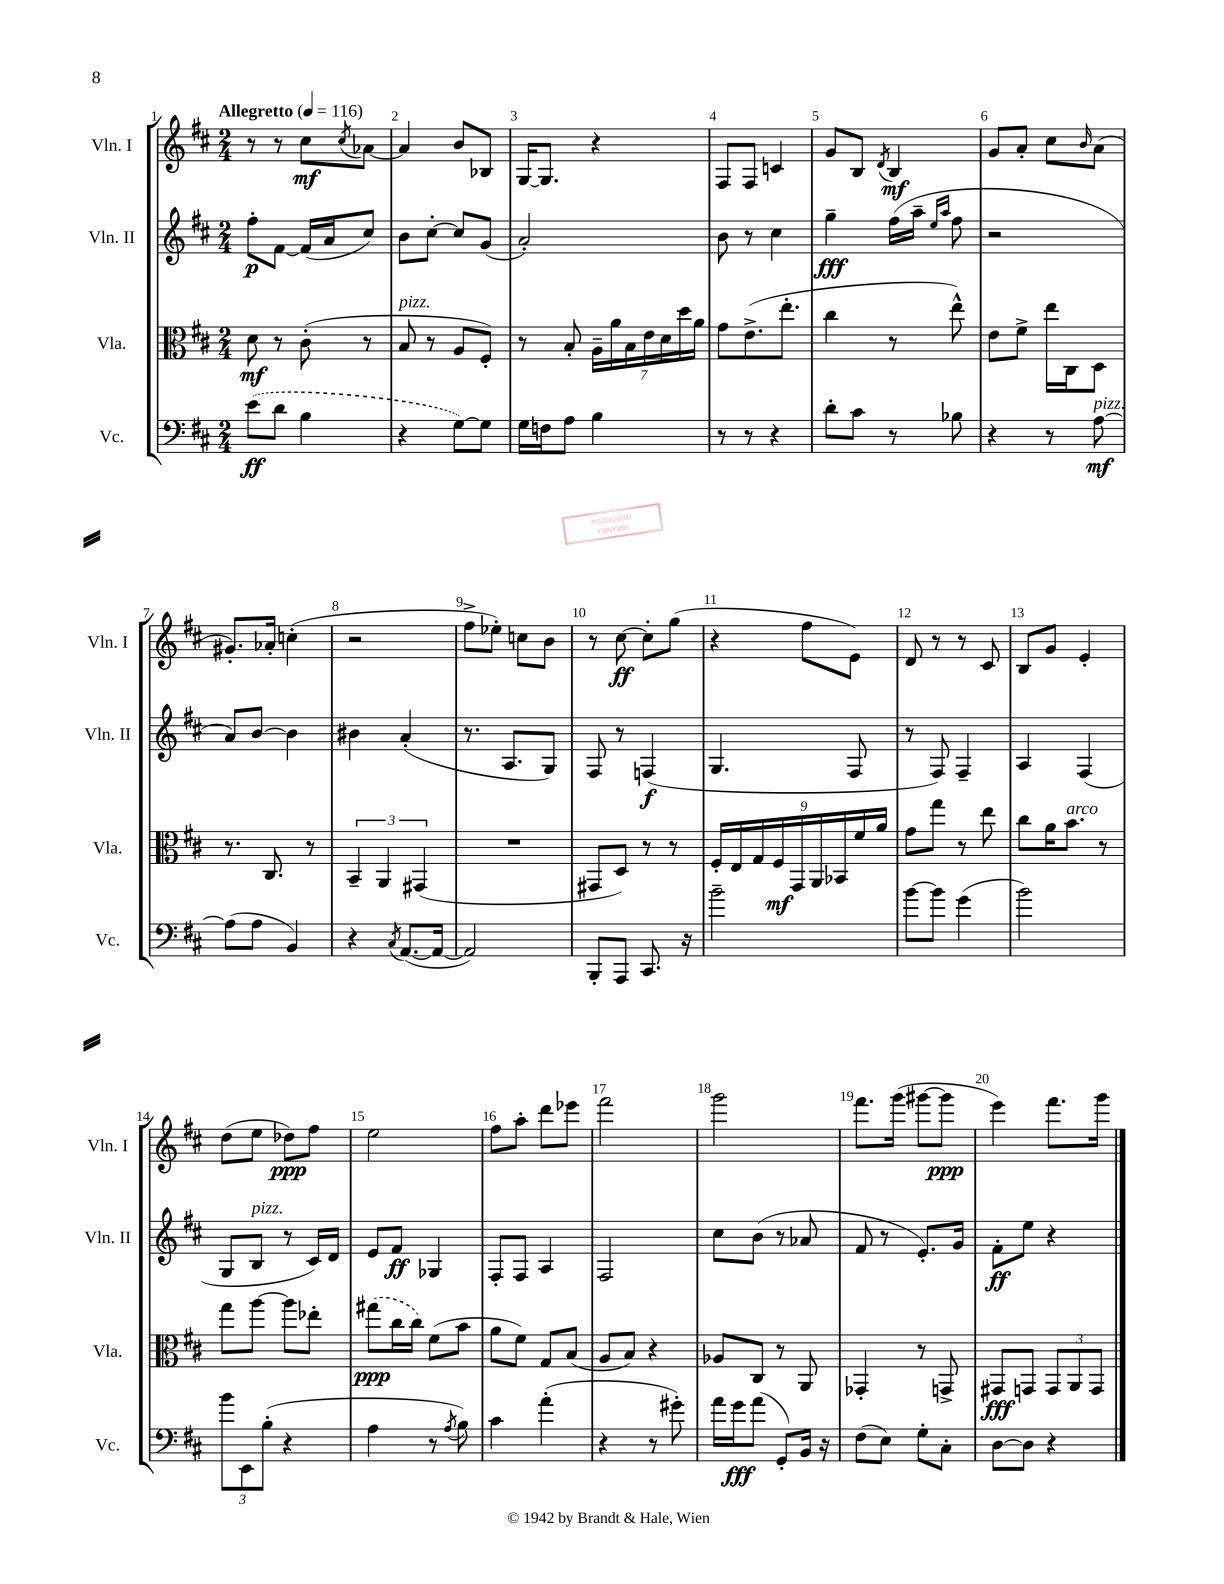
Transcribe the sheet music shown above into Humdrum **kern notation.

**kern	**dynam	**kern	**dynam	**kern	**dynam	**kern	**dynam
*part4	*part4	*part3	*part3	*part2	*part2	*part1	*part1
*staff4	*staff4	*staff3	*staff3	*staff2	*staff2	*staff1	*staff1
*I"Vc.	*	*I"Vla.	*	*I"Vln. II	*	*I"Vln. I	*
*I'Vc.	*	*I'Vla.	*	*I'Vln. II	*	*I'Vln. I	*
*clefF4	*	*clefC3	*	*clefG2	*	*clefG2	*
*k[f#c#]	*	*k[f#c#]	*	*k[f#c#]	*	*k[f#c#]	*
*M2/4	*	*M2/4	*	*M2/4	*	*M2/4	*
*MM116	*	*MM116	*	*MM116	*	*MM116	*
=1	=1	=1	=1	=1	=1	=1	=1
!	!	!	!	!	!	!LO:TX:a:B:t=Allegretto	!
(8e\L	ff	8d\	mf	8ff#'\L	p	8r	.
8d\J	.	8r	.	[8f#\J	.	8r	.
4B\	.	(8c#'\	.	(16f#/LL]	.	8cc#\L	mf
.	.	.	.	16a/J	.	.	.
.	.	.	.	.	.	8qcc#/	.
.	.	8r	.	8cc#/J)	.	[8a-X\J	.
=2	=2	=2	=2	=2	=2	=2	=2
!	!	!LO:TX:a:i:t=pizz.	!	!	!	!	!
4r	.	8B/	.	8b\L	.	4a-/]	.
.	.	8r	.	[8cc#'\J	.	.	.
[8G\L)	.	8A/L	.	8cc#/L]	.	8b/L	.
8G\J]	.	8F#'/J)	.	(8g/J	.	8B-X/J	.
=3	=3	=3	=3	=3	=3	=3	=3
16G\LL	.	8r	.	2a'/)	.	[16G/KL	.
16Fn\J	.	.	.	.	.	8.G/J]	.
8A\J	.	8B'/	.	.	.	.	.
4B\	.	28A~\LL	.	.	.	4r	.
.	.	28a\	.	.	.	.	.
.	.	28B\	.	.	.	.	.
.	.	28e\	.	.	.	.	.
.	.	28d\	.	.	.	.	.
.	.	28dd\	.	.	.	.	.
.	.	28a\JJ	.	.	.	.	.
=4	=4	=4	=4	=4	=4	=4	=4
8r	.	8g\L	.	8b\	.	8F#/L	.
8r	.	(8.e^\	.	8r	.	8F#/J	.
4r	.	.	.	4cc#\	.	4cn/	.
.	.	8.ee'\J	.	.	.	.	.
=5	=5	=5	=5	=5	=5	=5	=5
8d'\L	.	4cc#\	.	4gg~\	fff	8g/L	.
8c#\J	.	.	.	.	.	8B/J	.
.	.	.	.	.	.	8qd/	.
8r	.	8r	.	(16ff#\LL	.	4B/	mf
.	.	.	.	16aa~\JJ	.	.	.
.	.	.	.	16qqee/LL	.	.	.
.	.	.	.	16qqaa/JJ	.	.	.
8B-X\	.	8ee^^\)	.	8ff#\	.	.	.
=6	=6	=6	=6	=6	=6	=6	=6
4r	.	8e\L	.	2r	.	8g/L	.
.	.	8f#^\J	.	.	.	8a'/J	.
8r	.	16ee\LL	.	.	.	8cc#\L	.
.	.	16C#\J	.	.	.	.	.
.	.	.	.	.	.	16qqb/	.
!LO:TX:a:i:t=pizz.	!	!	!	!	!	!	!
[8A\	mf	8D\J	.	.	.	(8a\J	.
!!LO:LB:g=z
=7	=7	=7	=7	=7	=7	=7	=7
(8A\L]	.	8.r	.	8a/L)	.	8.g#X'/L)	.
8A\J	.	.	.	[8b/J	.	.	.
.	.	8.C#/	.	.	.	16a-X'/Jk	.
4BB/)	.	.	.	4b\]	.	(4ccn'\	.
.	.	8r	.	.	.	.	.
=8	=8	=8	=8	=8	=8	=8	=8
4r	.	6BB~/	.	4b#X\	.	2r	.
.	.	6AA/	.	.	.	.	.
8qC#/	.	.	.	.	.	.	.
([8.AA/L	.	.	.	(4a'/	.	.	.
.	.	(6GG#X/	.	.	.	.	.
16AA/Jk_	.	.	.	.	.	.	.
=9	=9	=9	=9	=9	=9	=9	=9
2AA/])	.	2r	.	8.r	.	8ff#^\L	.
.	.	.	.	.	.	8ee-X'\J)	.
.	.	.	.	8.A/L	.	.	.
.	.	.	.	.	.	8ccn\L	.
.	.	.	.	8G/J)	.	8b\J	.
=10	=10	=10	=10	=10	=10	=10	=10
8BBB'/L	.	8GG#X/L	.	8F#/	.	8r	.
8AAA/J	.	8D/J)	.	8r	.	[8cc#\	ff
8.CC#/	.	8r	.	(4Fn/	f	8cc#'\L]	.
.	.	8r	.	.	.	(8gg\J	.
16r	.	.	.	.	.	.	.
=11	=11	=11	=11	=11	=11	=11	=11
2b~\	.	18F#'/LL	.	4.G/	.	4r	.
.	.	18E/	.	.	.	.	.
.	.	18G/	.	.	.	.	.
.	.	18F#/	mf	.	.	.	.
.	.	18GG/	.	.	.	.	.
.	.	.	.	.	.	8ff#\L	.
.	.	18AA/	.	.	.	.	.
.	.	18BB-X/	.	.	.	.	.
.	.	.	.	8F#/	.	8e\J)	.
.	.	18f#/	.	.	.	.	.
.	.	18a/JJ	.	.	.	.	.
=12	=12	=12	=12	=12	=12	=12	=12
[8b\L	.	8g\L	.	8r	.	8d/	.
8b\J]	.	8gg\J	.	8F#/)	.	8r	.
(4g\	.	8r	.	4F#~/	.	8r	.
.	.	8ee\	.	.	.	8c#/	.
=13	=13	=13	=13	=13	=13	=13	=13
2b\)	.	8cc#\L	.	4A/	.	8B/L	.
.	.	16a\K	.	.	.	8g/J	.
!	!	!LO:TX:a:i:t=arco	!	!	!	!	!
.	.	8.b\J	.	.	.	.	.
.	.	.	.	(4F#/	.	4e'/	.
.	.	8r	.	.	.	.	.
!!LO:LB:g=z
=14	=14	=14	=14	=14	=14	=14	=14
12b\L	.	8gg\L	.	8G/L	.	(8dd\L	.
12EE\	.	.	.	.	.	.	.
!	!	!	!	!LO:TX:a:i:t=pizz.	!	!	!
.	.	[8aa\J	.	8B/J	.	8ee\J	.
(12B'\J	.	.	.	.	.	.	.
4r	.	8aa\L]	.	8r	.	8dd-X\L)	ppp
.	.	8ee-X'\J	.	16c#/LL)	.	8ff#\J	.
.	.	.	.	16d/JJ	.	.	.
=15	=15	=15	=15	=15	=15	=15	=15
4A\	.	(8gg#X\L	ppp	8e/L	.	2ee\	.
.	.	16cc#\L	.	8f#/J	ff	.	.
.	.	16cc#\JJ)	.	.	.	.	.
8r	.	(8f#\L	.	4G-X/	.	.	.
8qA/	.	.	.	.	.	.	.
8B\)	.	8b\J	.	.	.	.	.
=16	=16	=16	=16	=16	=16	=16	=16
4c#\	.	8a\L	.	8F#'/L	.	8ff#\L	.
.	.	8f#\J)	.	8F#/J	.	8aa'\J	.
(4a'\	.	8G/L	.	4A/	.	8ddd\L	.
.	.	(8B/J	.	.	.	8eee-X\J	.
=17	=17	=17	=17	=17	=17	=17	=17
4r	.	8A/L	.	2F#/	.	2fff#\	.
.	.	8B/J)	.	.	.	.	.
8r	.	4r	.	.	.	.	.
8g#X'\)	.	.	.	.	.	.	.
=18	=18	=18	=18	=18	=18	=18	=18
16a\LL	.	8A-X/L	.	8cc#\L	.	2ggg\	.
16g\J	fff	.	.	.	.	.	.
(8a\J	.	8C#/J	.	(8b\J	.	.	.
8GG'/L)	.	8r	.	8r	.	.	.
16BB/Jk	.	8AA/	.	8a-X/	.	.	.
16r	.	.	.	.	.	.	.
=19	=19	=19	=19	=19	=19	=19	=19
(8F#\L	.	4GG-X'/	.	8f#/	.	8.fff#\L	.
8E\J)	.	.	.	8r	.	.	.
.	.	.	.	.	.	(16ggg\Jk	.
8G'\L	.	8r	.	8.e'/L)	.	[8ggg#X\L	.
8C#'\J	.	8GGn^/	.	.	.	8ggg#\J]	ppp
.	.	.	.	16g/Jk	.	.	.
=20	=20	=20	=20	=20	=20	=20	=20
[8D\L	.	8GG#X/L	fff	8f#'\L	ff	4eee\)	.
8D\J]	.	8GGn/J	.	8ee\J	.	.	.
4r	.	12GG/L	.	4r	.	8.fff#\L	.
.	.	12AA/	.	.	.	.	.
.	.	12GG/J	.	.	.	.	.
.	.	.	.	.	.	16ggg\Jk	.
==	==	==	==	==	==	==	==
*-	*-	*-	*-	*-	*-	*-	*-
